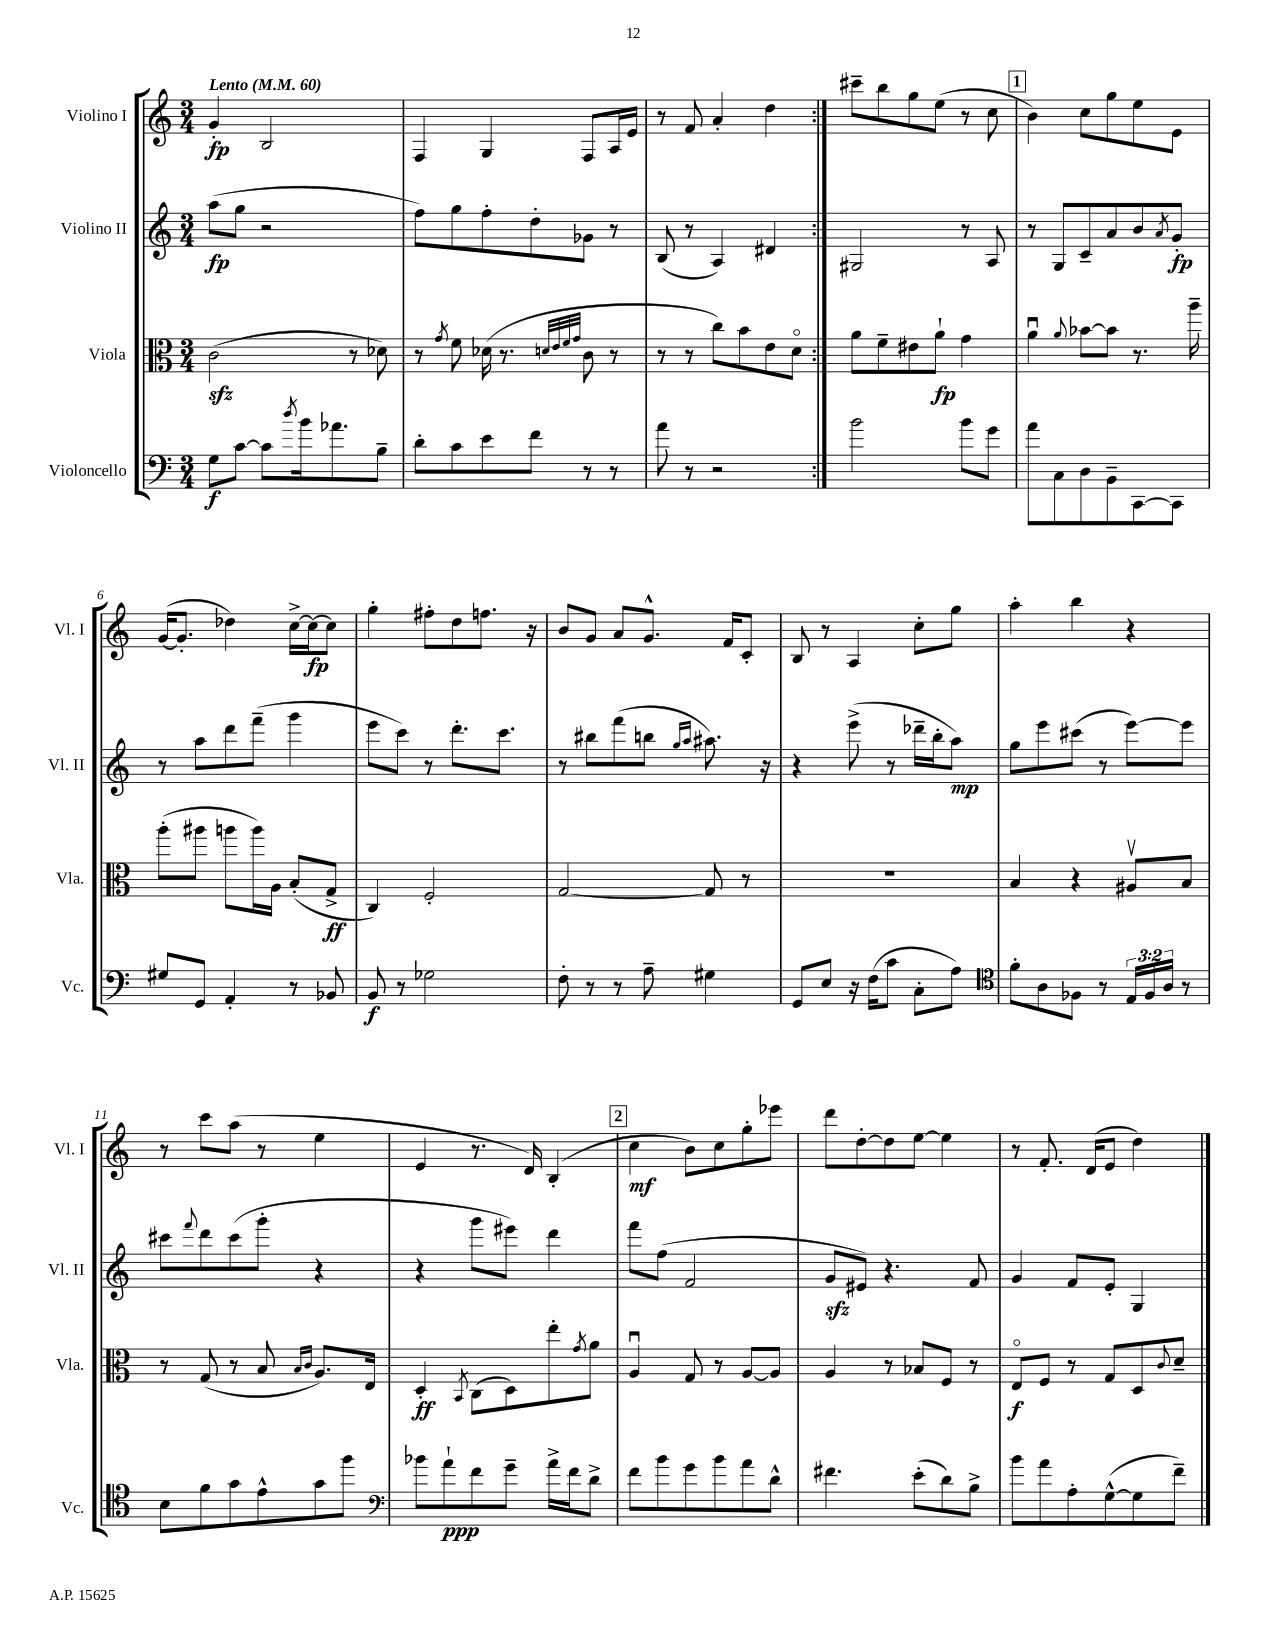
<<
\new StaffGroup <<
\new Staff = "s0" \with { instrumentName = "Violino I" shortInstrumentName = "Vl. I" } {
    \clef treble \key c \major \numericTimeSignature \time 3/4 \tempo "Lento" 4 = 60
    \repeat volta 2 { g'4-.\fp b2 |
    f4 g4 f8 a16 e'16 |
    r8 f'8 a'4-. d''4 | }
    cis'''8-- b''8 g''8 e''8( r8 c''8 |
    \mark \markup { \box "1" } b'4) c''8 g''8 e''8 e'8 |
    g'16~( g'8.-. des''4) c''16~-> c''16~\fp c''8 |
    g''4-. fis''8-. d''8 f''8. r16 |
    b'8 g'8 a'8 g'8.-^ f'16 c'8-. |
    b8 r8 a4 c''8-. g''8 |
    a''4-. b''4 r4 |
    r8 c'''8 a''8( r8 e''4 |
    e'4 r8. d'16) b4-.( |
    \mark \markup { \box "2" } c''4\mf b'8) c''8 g''8-. ees'''8 |
    d'''8 d''8~-. d''8 e''8~ e''4 |
    r8 f'8.-. d'16( e'8 d''4) \bar "|." |
}
\new Staff = "s1" \with { instrumentName = "Violino II" shortInstrumentName = "Vl. II" } {
    \clef treble \key c \major \numericTimeSignature \time 3/4
    \repeat volta 2 { a''8\fp( g''8 r2 |
    f''8) g''8 f''8-. d''8-. ges'8 r8 |
    b8( r8 a4) dis'4 | }
    gis2 r8 a8 |
    \mark \markup { \box "1" } r8 g8 c'8-- a'8 b'8 \acciaccatura { a'8 } g'8-.\fp |
    r8 a''8 d'''8 f'''8--( g'''4 |
    e'''8 c'''8) r8 d'''8.-. c'''8. |
    r8 bis''8 f'''8( b''8 \grace { g''16 a''16 } ais''8.) r16 |
    r4 e'''8->( r8 des'''16-- b''16-. a''8\mp) |
    g''8 e'''8 cis'''8( r8 e'''8~) e'''8 |
    cis'''8 \appoggiatura { f'''8 } d'''8 cis'''8( g'''8-. r4 |
    r4 g'''8 eis'''8) d'''4 |
    \mark \markup { \box "2" } f'''8 f''8( f'2 |
    g'8\sfz eis'8) r4. f'8 |
    g'4 f'8 e'8-. g4 \bar "|." |
}
\new Staff = "s2" \with { instrumentName = "Viola" shortInstrumentName = "Vla." } {
    \clef alto \key c \major \numericTimeSignature \time 3/4
    \repeat volta 2 { c'2\sfz( r8 des'8) |
    r8 \acciaccatura { g'8 } f'8 des'16( r8. \grace { d'32 e'32 f'32 g'32 } c'8 r8 |
    r8 r8 c''8) b'8 e'8 d'8\flageolet | }
    a'8 f'8-- eis'8 a'8-!\fp g'4 |
    \mark \markup { \box "1" } a'4\downbow \appoggiatura { a'8 } bes'8~ bes'8 r8. a''16-- |
    a''8-.( ais''8 a''8 a''16) a16 b8-.( g8->\ff |
    c4) f2-. |
    g2~ g8 r8 |
    R2. |
    b4 r4 ais8\upbow b8 |
    r8 g8( r8 b8 \grace { b16 c'16 } a8.) e16 |
    d4-.\ff \acciaccatura { b,8 } c8( d8) e''8-. \acciaccatura { g'8 } a'8 |
    \mark \markup { \box "2" } a4\downbow g8 r8 a8~ a8 |
    a4 r8 bes8 f8 r8 |
    e8\flageolet\f f8 r8 g8 d8 \appoggiatura { c'8 } d'8-- \bar "|." |
}
\new Staff = "s3" \with { instrumentName = "Violoncello" shortInstrumentName = "Vc." } {
    \clef bass \key c \major \numericTimeSignature \time 3/4 \override Staff.TupletNumber.text = #tuplet-number::calc-fraction-text
    \repeat volta 2 { g8\f c'8~ c'8 \acciaccatura { d''8 } b'16 aes'8. b8-- |
    d'8-. c'8 e'8 f'8 r8 r8 |
    a'8 r8 r2 | }
    b'2 b'8 g'8 |
    \mark \markup { \box "1" } a'8 c8 d8 b,8-- c,8~ c,8 |
    gis8 g,8 a,4-. r8 bes,8 |
    b,8\f r8 ges2 |
    f8-. r8 r8 a8-- gis4 |
    g,8 e8 r16 f16( c'8 c8-. a8) |
    \clef tenor f'8-. a8 fes8 r8 \tuplet 3/2 { e16 fes16 a16 } r8 |
    b8 f'8 g'8 e'8-^ g'8 f''8 |
    \clef bass bes'8 a'8-!\ppp f'8 g'8-- a'16-> f'16 d'8-> |
    \mark \markup { \box "2" } f'8 b'8 g'8 b'8 a'8 d'8-^ |
    fis'4. e'8-.( d'8) b8-> |
    b'8 a'8 a8-. g8~-^( g8 f'8--) \bar "|." |
}
>>
>>
